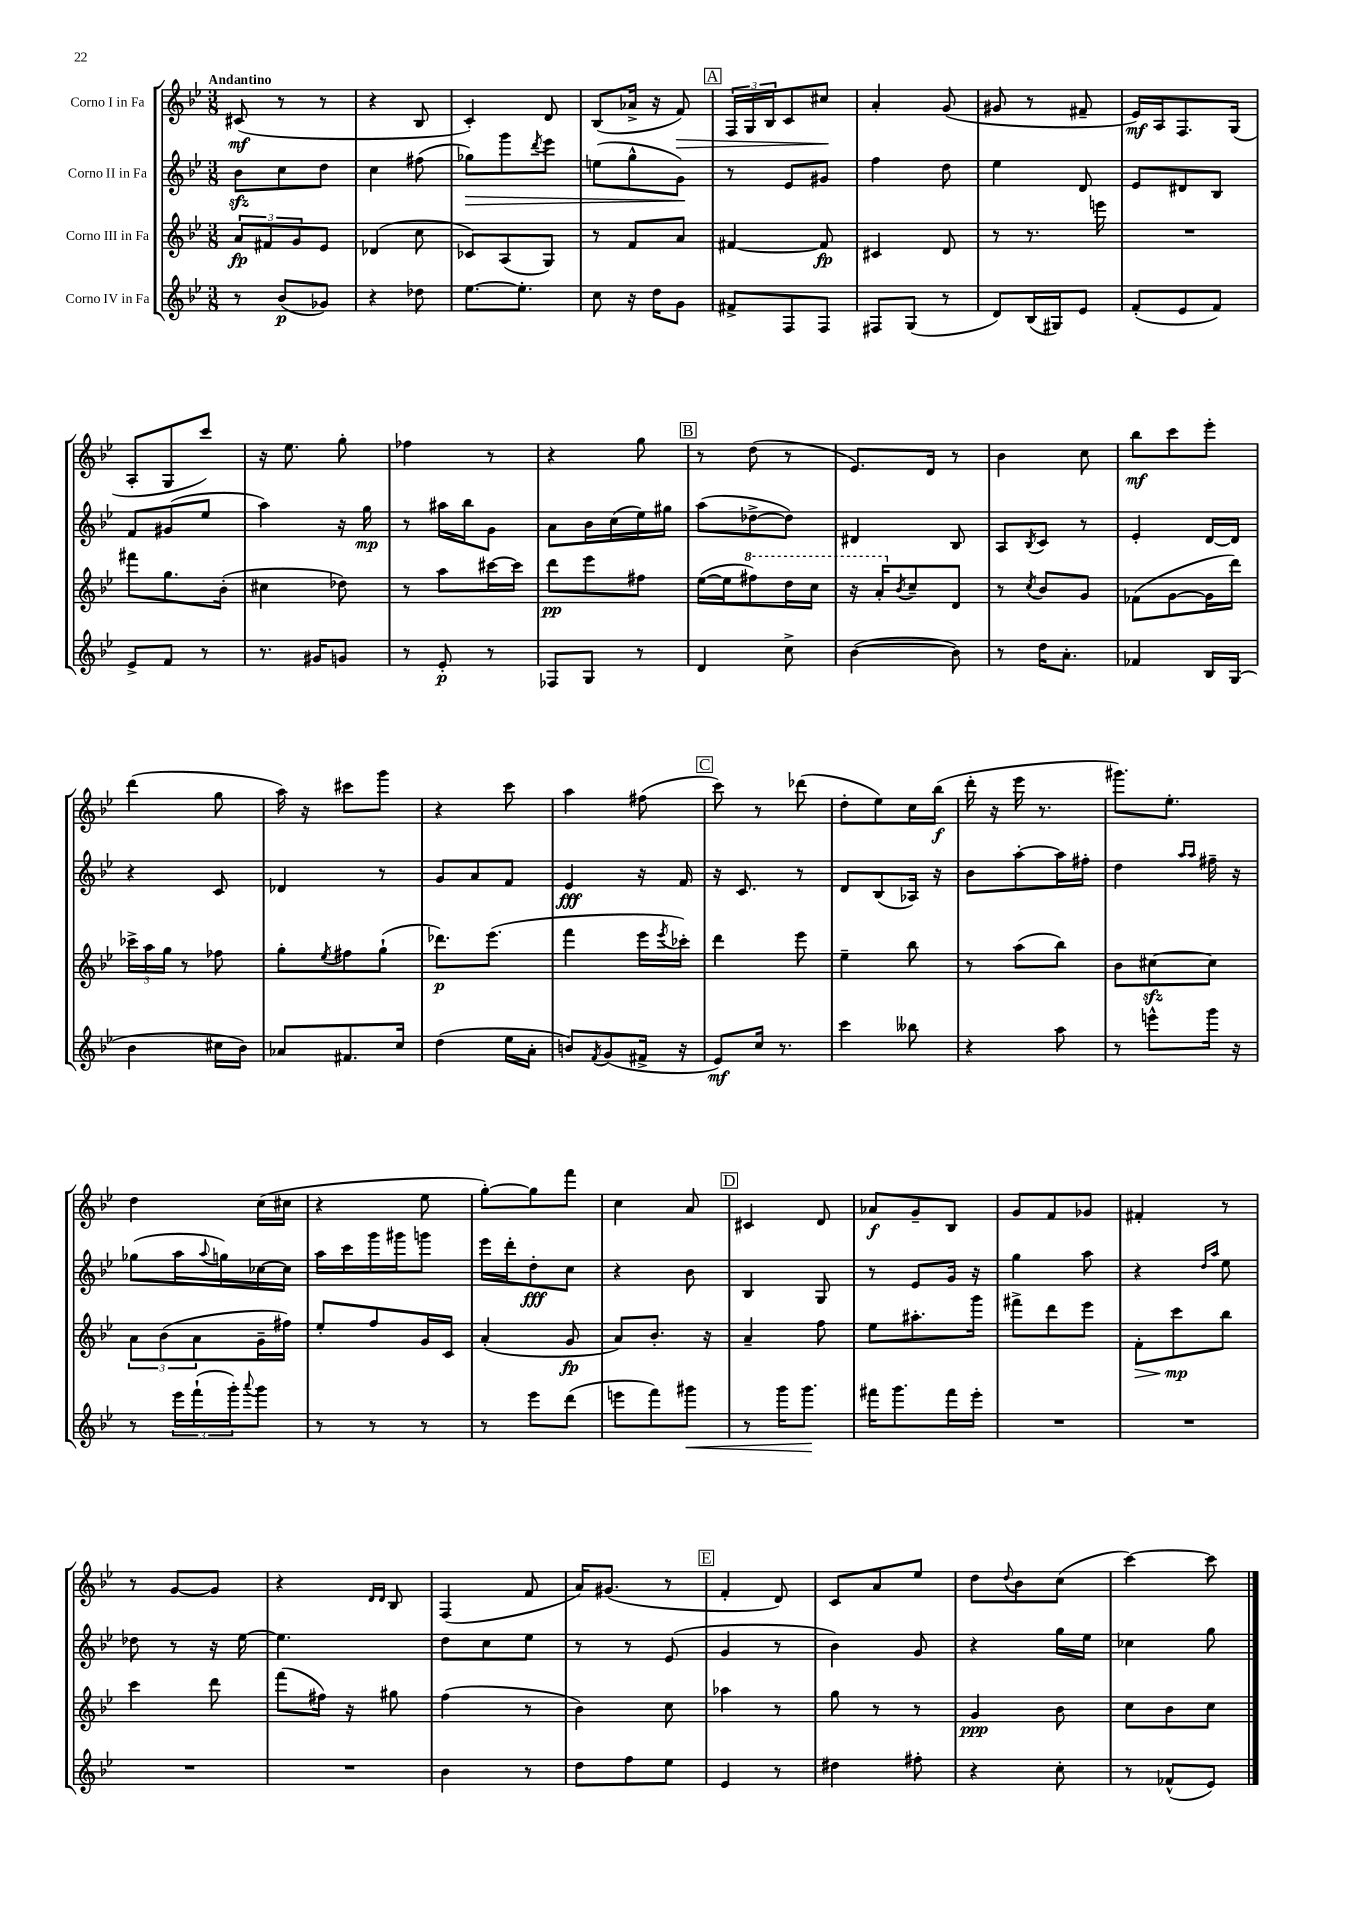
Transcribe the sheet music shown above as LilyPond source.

<<
\new StaffGroup <<
\new Staff = "s0" \with { instrumentName = "Corno I in Fa" } {
    \clef treble \key bes \major \numericTimeSignature \time 3/8 \tempo "Andantino"
    cis'8\mf( r8 r8 |
    r4 bes8 |
    c'4-.) d'8 |
    bes8( aes'16-> r16 f'8\>) |
    \mark \markup { \box "A" } \tuplet 3/2 { f16 g16 bes16 } c'8 cis''8\! |
    a'4-. g'8( |
    gis'8 r8 fis'8-- |
    ees'16\mf) a16 f8. g16( |
    a8-. g8 c'''8) |
    r16 ees''8. g''8-. |
    fes''4 r8 |
    r4 g''8 |
    \mark \markup { \box "B" } r8 d''8( r8 |
    ees'8.) d'16 r8 |
    bes'4 c''8 |
    bes''8\mf c'''8 ees'''8-. |
    d'''4( g''8 |
    a''16) r16 cis'''8 g'''8 |
    r4 c'''8 |
    a''4 fis''8( |
    \mark \markup { \box "C" } c'''8) r8 des'''8( |
    d''8-. ees''8) c''16 bes''16\f( |
    d'''16-. r16 ees'''16 r8. |
    gis'''8.) ees''8.-. |
    d''4 c''16( cis''16 |
    r4 ees''8 |
    g''8~-.) g''8 f'''8 |
    c''4 a'8 |
    \mark \markup { \box "D" } cis'4 d'8 |
    aes'8\f g'8-- bes8 |
    g'8 f'8 ges'8 |
    fis'4-. r8 |
    r8 g'8~ g'8 |
    r4 \grace { d'16 d'16 } bes8 |
    f4( f'8 |
    a'16) gis'8.( r8 |
    \mark \markup { \box "E" } f'4-. d'8) |
    c'8 a'8 ees''8 |
    d''8 \appoggiatura { d''8 } bes'8 c''8( |
    c'''4~) c'''8 \bar "|." |
}
\new Staff = "s1" \with { instrumentName = "Corno II in Fa" } {
    \clef treble \key bes \major \numericTimeSignature \time 3/8
    bes'8\sfz c''8 d''8 |
    c''4 fis''8( |
    ges''8\>) g'''8 \acciaccatura { d'''8 } ees'''8 |
    e''8( g''8-^ g'8\!) |
    \mark \markup { \box "A" } r8 ees'8 gis'8 |
    f''4 d''8 |
    ees''4 d'8 |
    ees'8 dis'8 bes8 |
    f'8 gis'8( ees''8 |
    a''4) r16 g''16\mp |
    r8 ais''16 bes''16 g'8 |
    a'8 bes'16 c''16( ees''16) gis''16 |
    \mark \markup { \box "B" } a''8( des''8~-> des''8) |
    dis'4 bes8 |
    a8 \acciaccatura { bes8 } c'8 r8 |
    ees'4-. d'16~ d'16 |
    r4 c'8 |
    des'4 r8 |
    g'8 a'8 f'8 |
    ees'4\fff r16 f'16 |
    \mark \markup { \box "C" } r16 c'8. r8 |
    d'8 bes8( aes16) r16 |
    bes'8 a''8~-. a''16 fis''16-. |
    d''4 \grace { a''16 a''16 } fis''16-- r16 |
    ges''8( a''16 \appoggiatura { a''8 } g''16) ces''16~ ces''16 |
    a''16 c'''16 g'''16 gis'''16 g'''8 |
    ees'''16 d'''16-. d''8-.\fff c''8 |
    r4 bes'8 |
    \mark \markup { \box "D" } bes4 g8 |
    r8 ees'8 g'16 r16 |
    g''4 a''8 |
    r4 \grace { d''16 a''16 } ees''8 |
    des''8 r8 r16 ees''16~ |
    ees''4. |
    d''8 c''8 ees''8 |
    r8 r8 ees'8( |
    \mark \markup { \box "E" } g'4 r8 |
    bes'4) g'8 |
    r4 g''16 ees''16 |
    ces''4 g''8 \bar "|." |
}
\new Staff = "s2" \with { instrumentName = "Corno III in Fa" } {
    \clef treble \key bes \major \numericTimeSignature \time 3/8
    \tuplet 3/2 { a'8\fp fis'8 g'8 } ees'8 |
    des'4( c''8 |
    ces'8) a8( g8) |
    r8 f'8 a'8 |
    \mark \markup { \box "A" } fis'4~ fis'8\fp |
    cis'4 d'8 |
    r8 r8. e'''16 |
    R4. |
    fis'''8 g''8. bes'16-.( |
    cis''4 des''8) |
    r8 a''8 cis'''16~ cis'''16 |
    d'''8\pp ees'''8 fis''8 |
    \mark \markup { \box "B" } ees''16~( ees''16 \ottava #1 fis'''8) d'''16 c'''16 |
    r16 a''16-. \ottava #0 \acciaccatura { bes'8 } c''8-- d'8 |
    r8 \acciaccatura { c''8 } bes'8 g'8 |
    fes'8( g'8~ g'16 d'''16) |
    \tuplet 3/2 { ces'''16-> a''16 g''16 } r8 fes''8 |
    g''8-. \acciaccatura { ees''8 } fis''8 g''8-!( |
    des'''8.\p) ees'''8.( |
    f'''4 ees'''16 \acciaccatura { ees'''8 } ces'''16-.) |
    \mark \markup { \box "C" } d'''4 ees'''8 |
    ees''4-- bes''8 |
    r8 a''8( bes''8) |
    bes'8 cis''8~\sfz cis''8 |
    \tuplet 3/2 { a'8 bes'8( a'8 } g'16-- fis''16) |
    ees''8-. f''8 g'16 c'16 |
    a'4-.( g'8\fp |
    a'8) bes'8.-. r16 |
    \mark \markup { \box "D" } a'4-- f''8 |
    ees''8 ais''8.-. g'''16 |
    fis'''8-> d'''8 ees'''8 |
    f'8-.\> c'''8\mp\! bes''8 |
    c'''4 d'''8 |
    f'''8( fis''16) r16 gis''8 |
    f''4( r8 |
    bes'4) c''8 |
    \mark \markup { \box "E" } aes''4 r8 |
    g''8 r8 r8 |
    g'4\ppp bes'8 |
    c''8 bes'8 c''8 \bar "|." |
}
\new Staff = "s3" \with { instrumentName = "Corno IV in Fa" } {
    \clef treble \key bes \major \numericTimeSignature \time 3/8
    r8 bes'8\p( ges'8) |
    r4 des''8 |
    ees''8.~ ees''8.-. |
    c''8 r16 d''16 g'8 |
    \mark \markup { \box "A" } fis'8-> f8 f8 |
    fis8 g8( r8 |
    d'8) bes16( gis16) ees'8 |
    f'8-.( ees'8 f'8) |
    ees'8-> f'8 r8 |
    r8. gis'16 g'8 |
    r8 ees'8-.\p r8 |
    fes8 g8 r8 |
    \mark \markup { \box "B" } d'4 c''8-> |
    bes'4~( bes'8) |
    r8 d''16 a'8.-. |
    fes'4 bes16 g16( |
    bes'4 cis''16 bes'16) |
    aes'8 fis'8. c''16 |
    d''4( ees''16 a'16-. |
    b'8) \acciaccatura { f'8 } g'8( fis'16-> r16 |
    \mark \markup { \box "C" } ees'8\mf) c''16 r8. |
    c'''4 beses''8 |
    r4 a''8 |
    r8 e'''8-^ g'''16 r16 |
    r8 \tuplet 3/2 { ees'''16 f'''16-!( g'''16-.) } \appoggiatura { a'''8 } g'''8 |
    r8 r8 r8 |
    r8 ees'''8 d'''8( |
    e'''8 f'''8) gis'''8\< |
    \mark \markup { \box "D" } r8 g'''16 g'''8.\! |
    fis'''16 g'''8. fis'''16 ees'''16-. |
    R4. |
    R4. |
    R4. |
    R4. |
    bes'4 r8 |
    d''8 f''8 ees''8 |
    \mark \markup { \box "E" } ees'4 r8 |
    dis''4 fis''8-. |
    r4 c''8-. |
    r8 fes'8-^( ees'8) \bar "|." |
}
>>
>>
\layout { \context { \Score \remove "Bar_number_engraver" } }
